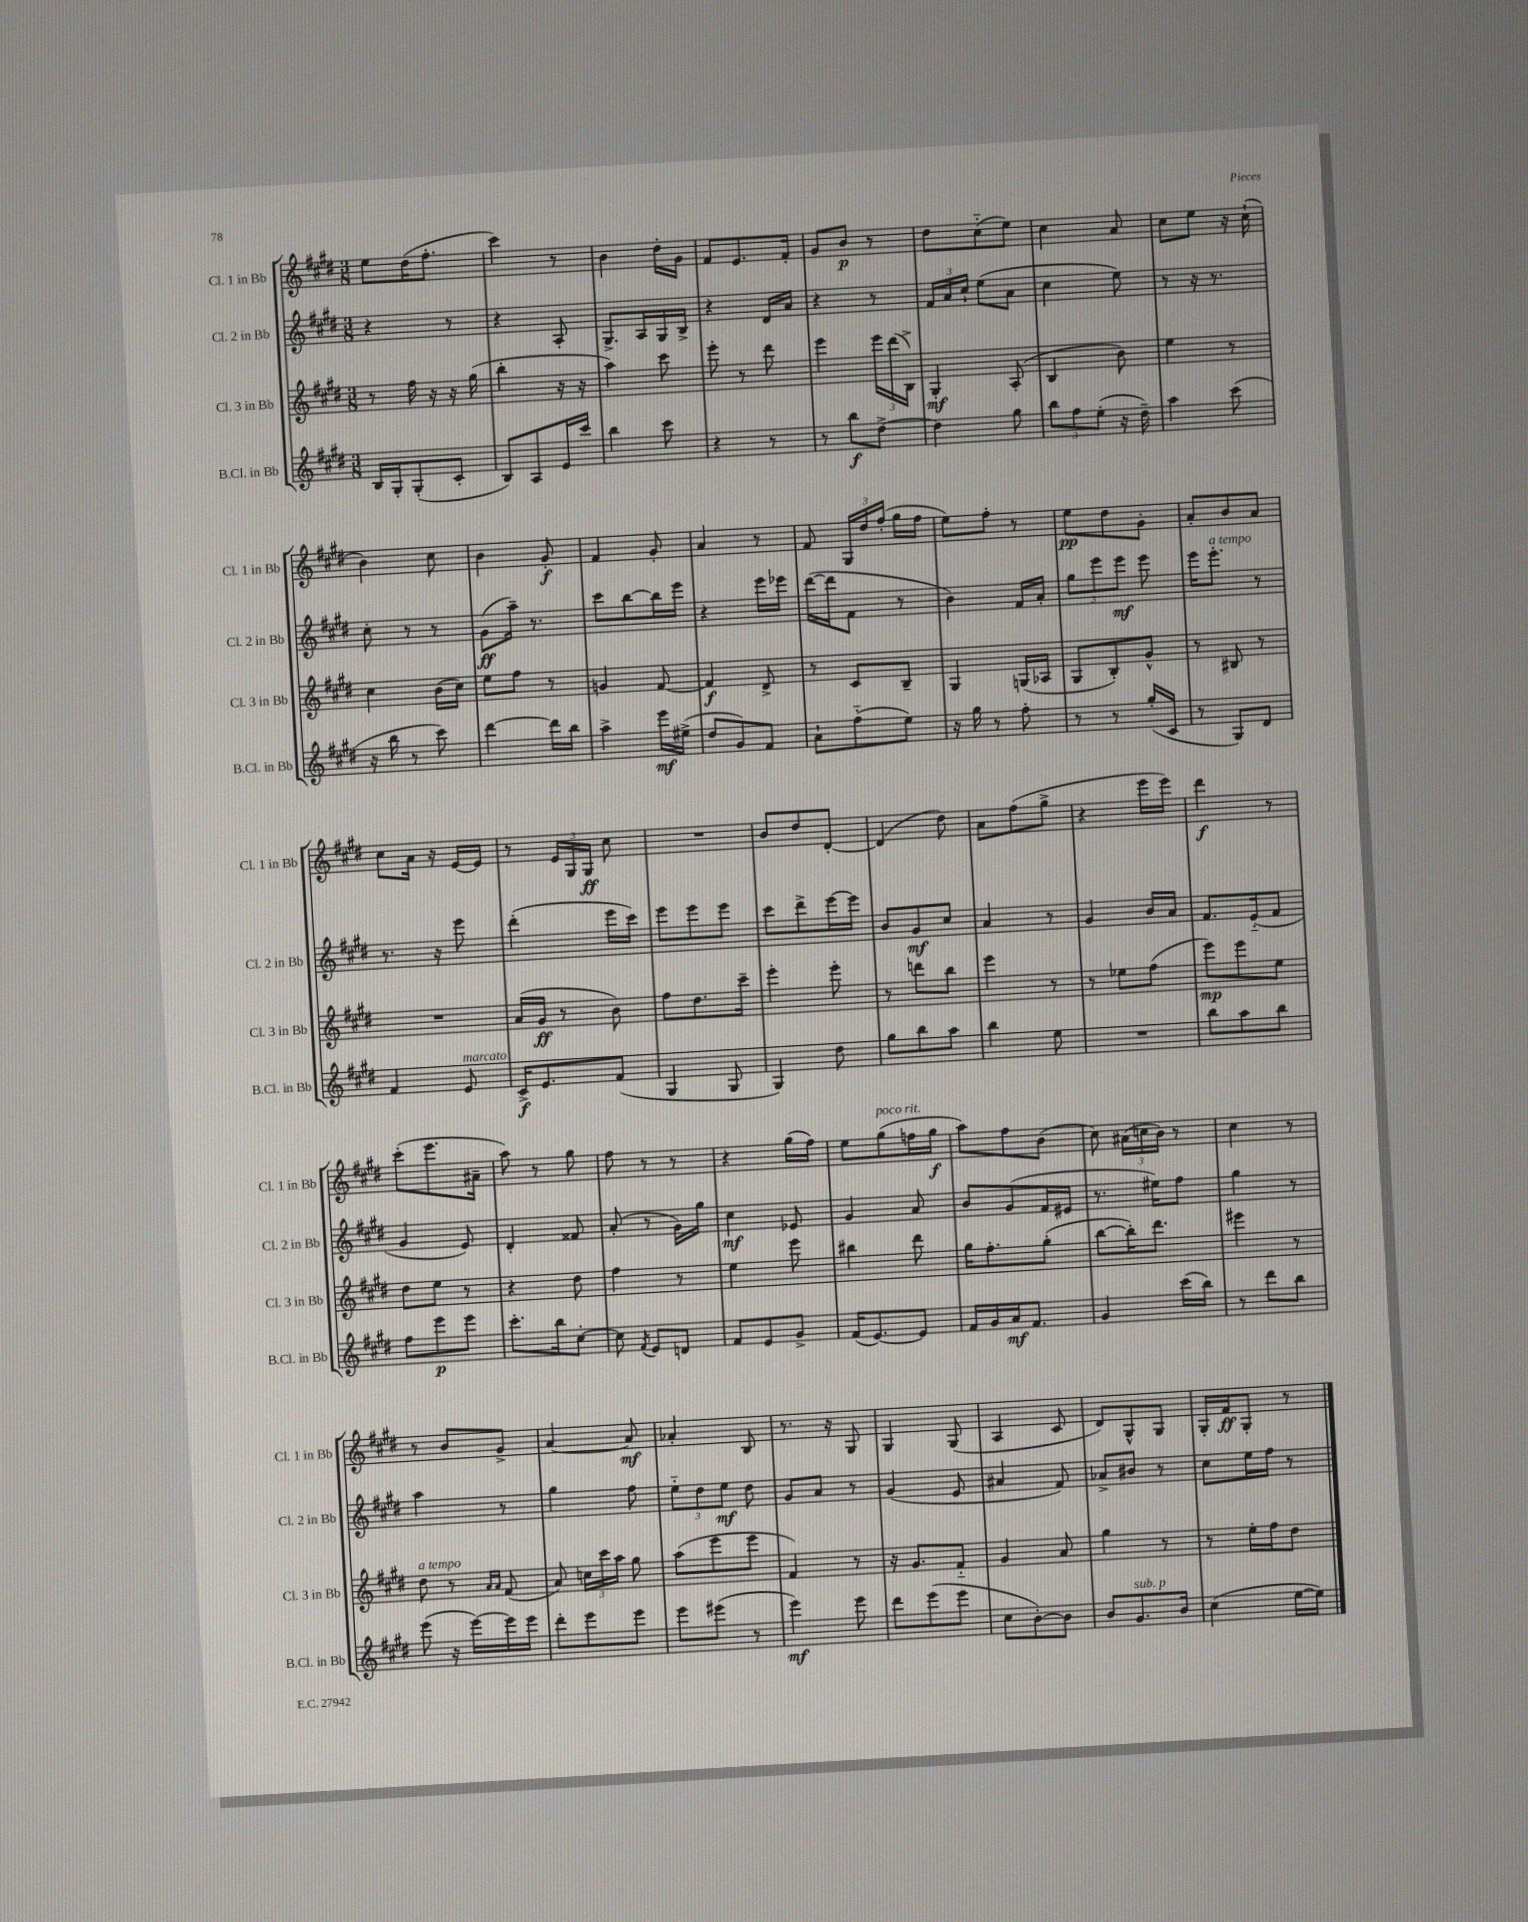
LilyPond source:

<<
\new StaffGroup <<
\new Staff = "s0" \with { instrumentName = "Cl. 1 in Bb" shortInstrumentName = "Cl. 1 in Bb" } {
    \clef treble \key e \major \numericTimeSignature \time 3/8
    \autoBeamOff e''8[ dis''16( fis''8.]-. |
    cis'''4) r8 |
    b'4 dis''16[-. gis'16] |
    fis'8[ e'8. fis'16]-. |
    gis'8[ b'8]\p r8 |
    dis''8[ cis''8-_( e''8]) |
    cis''4 a'8 |
    cis''8[ e''8] r16 cis''16-!( |
    b'4) cis''8 |
    b'4 gis'8-.\f |
    fis'4 gis'8-. |
    a'4 r8 |
    fis'8 \tuplet 3/2 { gis16[ dis''16 fis''16]-.( } gis''16[ fis''16] |
    e''8[) fis''8]-. r8 |
    e''8[\pp dis''8 gis'8]-. |
    a'8[-. b'8 a'8] |
    cis''8[ a'16] r16 e'16[~ e'16] |
    r8 \tuplet 3/2 { e'16[ gis16 gis16]\ff } cis''8 |
    R4. |
    b'8[ dis''8 dis'8]~-. |
    dis'4( dis''8) |
    a'8[ fis''8( gis''8]-> |
    r4 e'''16[ e'''16]) |
    dis'''4\f r8 |
    cis'''8[-.( e'''8. ais'16]-- |
    a''8) r8 gis''8 |
    fis''8 r8 r8 |
    r4 gis''16[( fis''16]) |
    e''8[ gis''8^\markup { \italic "poco rit." }( f''16 gis''16]\f |
    a''8[) fis''8 b'8]( |
    cis''8) \tuplet 3/2 { ais'16[( c''16 b'16]) } r8 |
    cis''4 r8 |
    r8 b'8[ gis'8]-> |
    a'4~ a'8\mf |
    aes'4-. b8 |
    r8. r16 gis8 |
    gis4 gis8( |
    a4 cis'8 |
    dis'8[) gis8-^ gis8] |
    gis16[-. fis'16\ff gis8]-. r8 \bar "|." |
}
\new Staff = "s1" \with { instrumentName = "Cl. 2 in Bb" shortInstrumentName = "Cl. 2 in Bb" } {
    \clef treble \key e \major \numericTimeSignature \time 3/8
    \autoBeamOff r4 r8 |
    r4 a8-. |
    gis8.[-> a16 gis16 b16]-> |
    r4 dis'16[ a'16] |
    r4 r8 |
    \tuplet 3/2 { fis'16[ a'16 cis''16]-! } e''8[( a'8] |
    cis''4 e''8) |
    r8 r16 r8. |
    cis''8-. r8 r8 |
    gis'8[\ff( a''16]--) r8. |
    cis'''8[ b''8~ b''16 e'''16] |
    r4 e'''16[ ees'''16] |
    dis'''16[~( dis'''16 fis'8] r8 |
    b'4) fis'16[ a'16]-. |
    \tuplet 3/2 { gis''8[ e'''8 e'''8]\mf } e'''8 |
    e'''16[ e'''8.]-.^\markup { \italic "a tempo" } r8 |
    r8. r16 e'''8 |
    dis'''4-.( e'''16[ cis'''16]) |
    e'''8[ e'''8 e'''8] |
    cis'''8[ dis'''8-> e'''16~ e'''16] |
    b'8[ gis'8\mf cis''8] |
    a'4 r8 |
    gis'4 b'16[ a'16] |
    fis'8.[ e'16-_( fis'8] |
    gis'4 e'8) |
    dis'4-. fisis'8 |
    a'8-.( r8 gis'16[) gis''16] |
    cis''4\mf ees'8 |
    gis'4 a'8 |
    b'8[ gis'8( fis'16 eis'16] |
    r8. eis''16[) fis''8] |
    gis''4 r8 |
    a''4 r8 |
    gis''4 fis''8 |
    \tuplet 3/2 { e''8[-_ dis''8 e''8]\mf } dis''8 |
    gis'8[ a'8] r8 |
    gis'4( e'8 |
    ais'4 fis'8) |
    aes'8[-> bis'8] r8 |
    cis''8[ e''16 fis''16] r8 \bar "|." |
}
\new Staff = "s2" \with { instrumentName = "Cl. 3 in Bb" shortInstrumentName = "Cl. 3 in Bb" } {
    \clef treble \key e \major \numericTimeSignature \time 3/8
    \autoBeamOff r8 fis''16 r16 r16 gis''16( |
    b''4-. r16 r16 |
    a''4) cis'''8 |
    e'''8-. r8 dis'''8 |
    e'''4 \tuplet 3/2 { e'''16[ dis'''16( b16]->) } |
    gis4-.\mf a8-.( |
    b4 b'8) |
    e''4 r8 |
    cis''4 b'16[( cis''16]) |
    e''8[ fis''8] r8 |
    g'4 fis'8~ |
    fis'4\f dis'8-> |
    r8 cis'8[ b8]-- |
    gis4 g16[( aes16] |
    gis8[ b8-.) gis'8]-^ |
    r8 bis8 r8 |
    R4. |
    a'16[( gis'16]\ff r8 b'8) |
    fis''8[ dis''8. cis'''16]-- |
    e'''4-. e'''8-. |
    r8 d'''8[ b''8] |
    e'''4 r8 |
    r8 ees''8[ fis''8]( |
    e'''8[\mp) e'''8 e''8] |
    dis''8[ e''8] r8 |
    r4 dis''8 |
    fis''4 r8 |
    e''4 e'''8 |
    bis''4 dis'''8 |
    gis''16[ fis''8.-. gis''8]-.( |
    b''8[~ b''16-.) dis'''8.] |
    eis'''4 r8 |
    dis''8^\markup { \italic "a tempo" } r8 \grace { a'16[ a'16] } fis'8( |
    a'8) \tuplet 3/2 { c''16[ cis'''16 a''16] } gis''8 |
    a''8[( e'''8 e'''8] |
    fis'4) r8 |
    r16 gis'8.[ fis'8]-_ |
    gis'4 a'8 |
    gis''4 r8 |
    r8 e''16[-. fis''16 dis''8] \bar "|." |
}
\new Staff = "s3" \with { instrumentName = "B.Cl. in Bb" shortInstrumentName = "B.Cl. in Bb" } {
    \clef treble \key e \major \numericTimeSignature \time 3/8
    \autoBeamOff b16[ gis16-. gis8-.( cis'8]-. |
    b8[) a8 e'16 cis'''16] |
    b''4 cis'''8 |
    r4 r8 |
    r8 b''8[\f dis''8]~-> |
    dis''4 gis''8 |
    \tuplet 3/2 { b''8[ fis''8 e''8]-.( } r16 dis''16--) |
    a''4 cis'''8( |
    r16 b''16 r8 cis'''8) |
    dis'''4~ dis'''16[ b''16] |
    a''4-> e'''16[\mf eis''16]->( |
    dis''8[ gis'8) fis'8] |
    a'8[-! fis''8-_( e''8]) |
    r16 gis''16 r8 fis''8-. |
    r8 r8 gis''16[-.( cis'16] |
    r8 gis8[) dis'8] |
    fis'4 e'8^\markup { \italic "marcato" } |
    cis'16[->\f e'8. fis'8]( |
    gis4 gis8 |
    gis4) dis''8 |
    gis''8[ b''8 a''8] |
    b''4 e''8 |
    R4. |
    b''8[ a''8 b''8] |
    fis''8[ e'''8\p e'''8] |
    cis'''8.[-. b''16 cis''8]~-. |
    cis''8 \acciaccatura { fis'8 } e'8[ d'8] |
    fis'8[ e'8 gis'8]-> |
    fis'16[( e'8.~) e'8] |
    fis'16[ gis'16 a'16\mf fis'8.] |
    gis'4 cis'''16[( b''16]) |
    r8 dis'''8[ b''8] |
    e'''8( r16 e'''16[~) e'''16 e'''16] |
    dis'''8[-. e'''8 e'''8] |
    e'''8[ eis'''8]( r8 |
    e'''4\mf) e'''8 |
    dis'''8[ e'''8( e'''8] |
    cis''8[ b'8~-.) b'8] |
    b'8[ gis'8.^\markup { \italic "sub. p" } b'16] |
    cis''4( e''16[~ e''16]) \bar "|." |
}
>>
>>
\layout { \context { \Score \remove "Bar_number_engraver" } }
